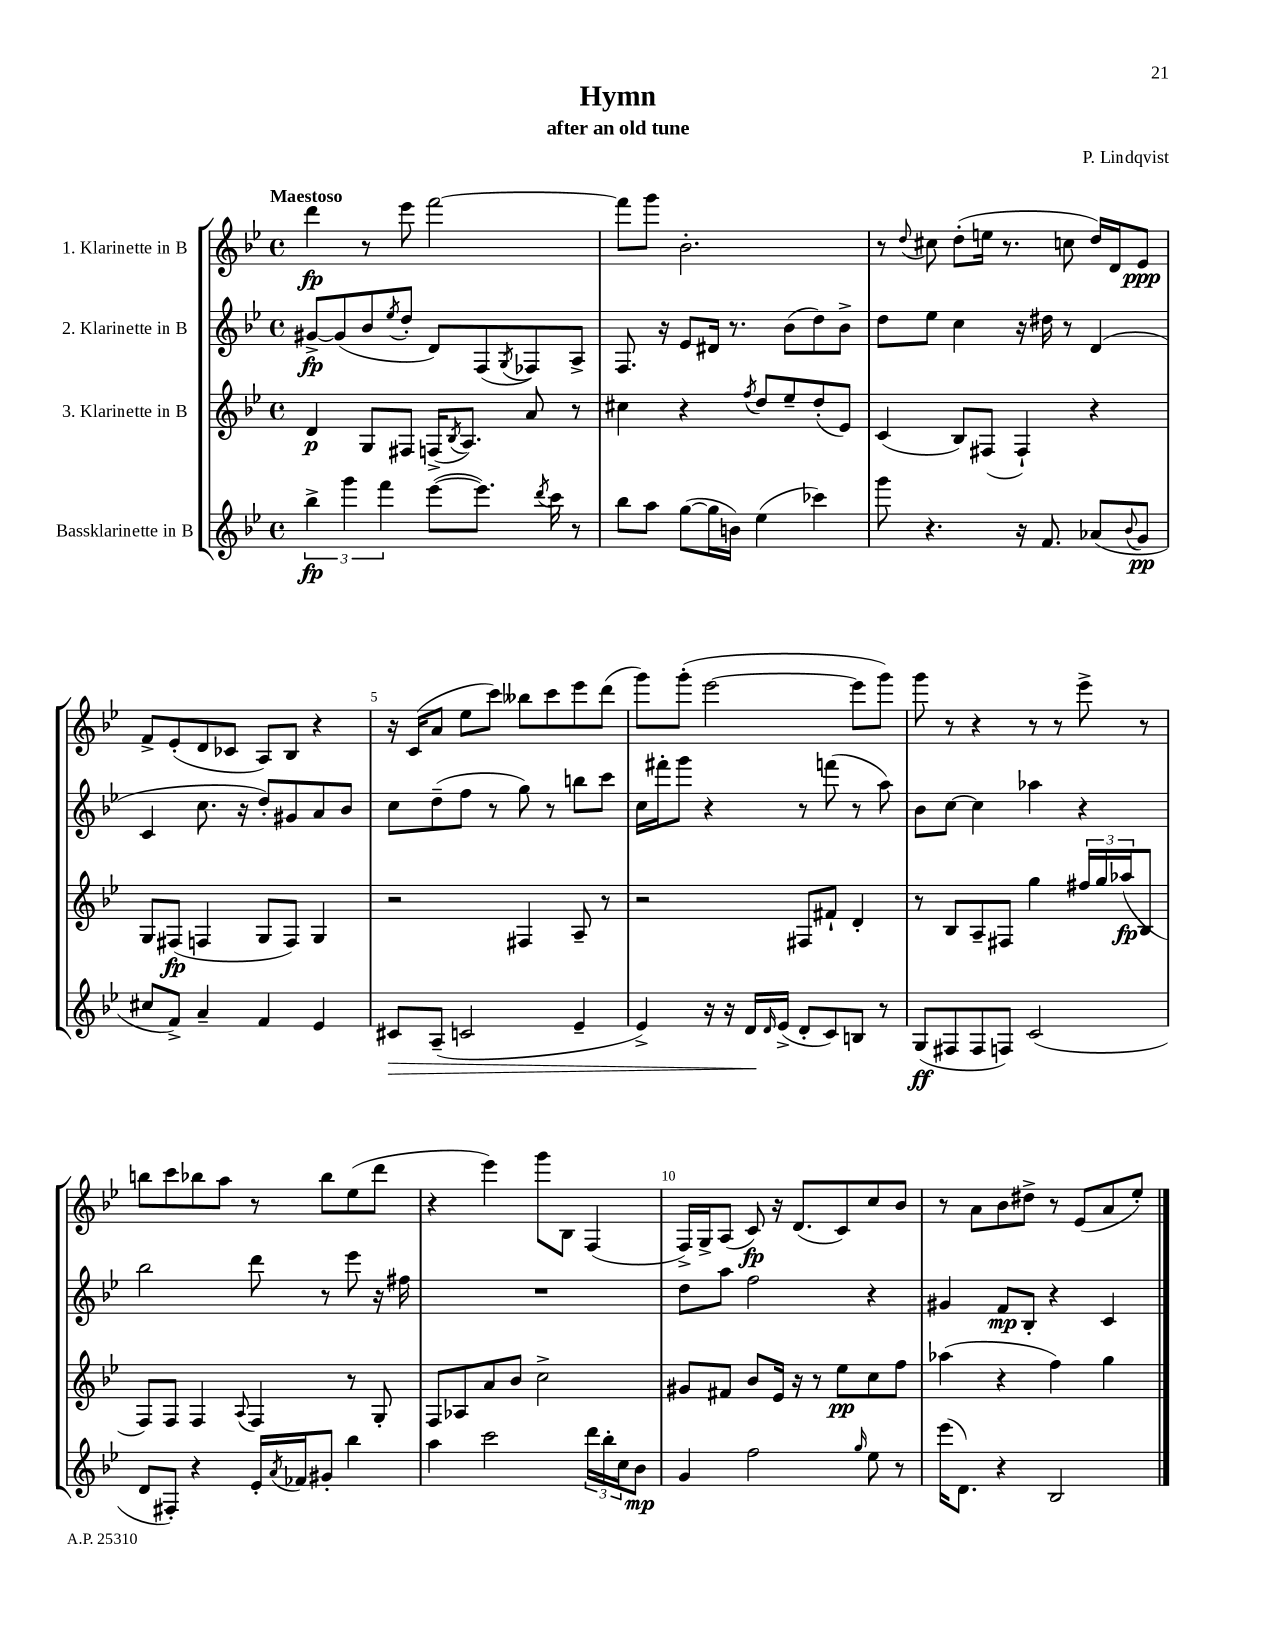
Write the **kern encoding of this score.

**kern	**dynam	**kern	**dynam	**kern	**dynam	**kern	**dynam
*part4	*part4	*part3	*part3	*part2	*part2	*part1	*part1
*staff4	*staff4	*staff3	*staff3	*staff2	*staff2	*staff1	*staff1
*I"Bassklarinette in B	*	*I"3. Klarinette in B	*	*I"2. Klarinette in B	*	*I"1. Klarinette in B	*
*clefG2	*	*clefG2	*	*clefG2	*	*clefG2	*
*k[b-e-]	*	*k[b-e-]	*	*k[b-e-]	*	*k[b-e-]	*
*M4/4	*	*M4/4	*	*M4/4	*	*M4/4	*
*met(c)	*	*met(c)	*	*met(c)	*	*met(c)	*
=1	=1	=1	=1	=1	=1	=1	=1
!	!	!	!	!	!	!LO:TX:a:B:t=Maestoso	!
6bb-^\	fp	4d/	p	[8g#X^/L	fp	4ddd\	fp
.	.	.	.	(8g#/]	.	.	.
6ggg\	.	.	.	.	.	.	.
.	.	8G/L	.	8b-/	.	8r	.
6fff\	.	.	.	.	.	.	.
.	.	.	.	8qee-/	.	.	.
.	.	8F#X/J	.	8dd'/J	.	8eee-\	.
([8eee-\L	.	(16Fn^/KL	.	8d/L)	.	[2fff\	.
.	.	8qB-/	.	.	.	.	.
.	.	8.A/J)	.	.	.	.	.
8.eee-\J])	.	.	.	(8F/	.	.	.
.	.	.	.	8qG/	.	.	.
.	.	8a/	.	8F-X/)	.	.	.
8qddd/	.	.	.	.	.	.	.
16ccc\	.	.	.	.	.	.	.
8r	.	8r	.	8A^/J	.	.	.
=2	=2	=2	=2	=2	=2	=2	=2
8bb-\L	.	4cc#X\	.	8.F/	.	8fff\L]	.
8aa\J	.	.	.	.	.	8ggg\J	.
.	.	.	.	16r	.	.	.
([8gg\L	.	4r	.	8e-/L	.	2.b-'\	.
16gg\L]	.	.	.	16d#X/Jk	.	.	.
16bn\JJ)	.	.	.	8.r	.	.	.
.	.	8qff/	.	.	.	.	.
(4ee-\	.	8dd/L	.	.	.	.	.
.	.	8ee-~/	.	(8b-\L	.	.	.
4ccc-X\)	.	(8dd'/	.	8dd\)	.	.	.
.	.	8e-/J)	.	8b-^\J	.	.	.
=3	=3	=3	=3	=3	=3	=3	=3
8ggg\	.	(4c/	.	8dd\L	.	8r	.
.	.	.	.	.	.	8qqdd/	.
4.r	.	.	.	8ee-\J	.	8cc#X\	.
.	.	8B-/L)	.	4cc\	.	(8dd'\L	.
.	.	(8F#X/J	.	.	.	16een\Jk	.
.	.	.	.	.	.	8.r	.
16r	.	4F#`/)	.	16r	.	.	.
8.f/	.	.	.	16dd#X\	.	.	.
.	.	.	.	8r	.	8ccn\	.
(8a-X/L	.	4r	.	(4d/	.	16dd/LL)	.
.	.	.	.	.	.	16d/J	.
8qqb-/	.	.	.	.	.	.	.
8g/J	pp	.	.	.	.	8e-/J	ppp
!!LO:LB:g=z
=4	=4	=4	=4	=4	=4	=4	=4
8cc#X/L	.	8G/L	.	4c/	.	8f^/L	.
8f^/J)	.	(8F#X/J	fp	.	.	(8e-'/	.
4a~/	.	4Fn/	.	8.cc\	.	8d/	.
.	.	.	.	.	.	8c-X/J	.
.	.	.	.	16r	.	.	.
4f/	.	8G/L	.	8dd'/L)	.	8A/L)	.
.	.	8F/J)	.	8g#X/	.	8B-/J	.
4e-/	.	4G/	.	8a/	.	4r	.
.	.	.	.	8b-/J	.	.	.
=5	=5	=5	=5	=5	=5	=5	=5
!	!LO:HP:b	!	!	!	!	!	!
8c#X/L	>	2r	.	8cc\L	.	16r	.
.	.	.	.	.	.	(16c/KL	.
(8A~/J	.	.	.	(8dd~\	.	8a/J	.
2cn/	.	.	.	8ff\J	.	8ee-\L	.
.	.	.	.	8r	.	8ccc\J)	.
.	.	4F#X/	.	8gg\)	.	8bb--X\L	.
.	.	.	.	8r	.	8ccc\	.
4e-~/	.	8A~/	.	8bbn\L	.	8eee-\	.
.	.	8r	.	8ccc\J	.	(8ddd\J	.
=6	=6	=6	=6	=6	=6	=6	=6
4e-^/)	.	2r	.	16cc\LL	.	8ggg\L)	.
.	.	.	.	16fff#X'\J	.	.	.
.	.	.	.	8ggg\J	.	(8ggg'\J	.
16r	.	.	.	4r	.	[2eee-\	.
16r	.	.	.	.	.	.	.
16d/LL	.	.	.	.	.	.	.
16qqd/	.	.	.	.	.	.	.
(16e-^/JJ	]	.	.	.	.	.	.
8d'/L	.	8F#X/L	.	8r	.	.	.
8c/)	.	8f#X`/J	.	(8fffn\	.	.	.
8Bn/J	.	4d'/	.	8r	.	8eee-\L]	.
8r	.	.	.	8aa\)	.	8ggg\J)	.
=7	=7	=7	=7	=7	=7	=7	=7
(8G/L	ff	8r	.	8b-\L	.	8ggg\	.
8F#X/	.	8B-/L	.	[8cc\J	.	8r	.
8F#/	.	8A~/	.	4cc\]	.	4r	.
8Fn/J)	.	8F#X/J	.	.	.	.	.
(2c/	.	4gg\	.	4aa-X\	.	8r	.
.	.	.	.	.	.	8r	.
.	.	24ff#X/LL	.	4r	.	8eee-^\	.
.	.	24gg/	.	.	.	.	.
.	.	(24aa-X/J	fp	.	.	.	.
.	.	8B-/J	.	.	.	8r	.
!!LO:LB:g=z
=8	=8	=8	=8	=8	=8	=8	=8
8d/L	.	8F/L)	.	2bb-\	.	8bbn\L	.
8F#X'/J)	.	8F/J	.	.	.	8ccc\	.
4r	.	4F/	.	.	.	8bb-X\	.
.	.	.	.	.	.	8aa\J	.
.	.	8qqA/	.	.	.	.	.
16e-'/LL	.	4F/	.	8ddd\	.	8r	.
8qa/	.	.	.	.	.	.	.
16f-X/J	.	.	.	.	.	.	.
8g#X'/J	.	.	.	8r	.	8bb-\L	.
4bb-\	.	8r	.	8eee-\	.	(8ee-\	.
.	.	8G'/	.	16r	.	8ddd\J	.
.	.	.	.	16ff#X\	.	.	.
=9	=9	=9	=9	=9	=9	=9	=9
4aa\	.	8F/L	.	1r	.	4r	.
.	.	8A-X/	.	.	.	.	.
2ccc\	.	8a/	.	.	.	4eee-\)	.
.	.	8b-/J	.	.	.	.	.
.	.	2cc^\	.	.	.	8ggg\L	.
.	.	.	.	.	.	8B-\J	.
24ddd\LL	.	.	.	.	.	(4F/	.
24bb-'\	.	.	.	.	.	.	.
24cc\J	.	.	.	.	.	.	.
8b-\J	mp	.	.	.	.	.	.
=10	=10	=10	=10	=10	=10	=10	=10
4g/	.	8g#X/L	.	8dd\L	.	16F^/LL)	.
.	.	.	.	.	.	16G^/J	.
.	.	8f#X/J	.	8aa\J	.	(8A/J	.
2ff\	.	8b-/L	.	2ff\	.	8c/)	fp
.	.	16e-/Jk	.	.	.	16r	.
.	.	16r	.	.	.	(8.d/L	.
.	.	8r	.	.	.	.	.
.	.	8ee-\L	pp	.	.	8c/)	.
16qqgg/	.	.	.	.	.	.	.
8ee-\	.	8cc\	.	4r	.	8cc/	.
8r	.	8ff\J	.	.	.	8b-/J	.
=11	=11	=11	=11	=11	=11	=11	=11
(16eee-\KL	.	(4aa-X\	.	4g#X/	.	8r	.
8.d\J)	.	.	.	.	.	.	.
.	.	.	.	.	.	8a\L	.
4r	.	4r	.	8f/L	mp	8b-\	.
.	.	.	.	8B-'/J	.	8dd#X^\J	.
2B-/	.	4ff\)	.	4r	.	8r	.
.	.	.	.	.	.	(8e-/L	.
.	.	4gg\	.	4c/	.	8a/	.
.	.	.	.	.	.	8ee-'/J)	.
==	==	==	==	==	==	==	==
*-	*-	*-	*-	*-	*-	*-	*-
